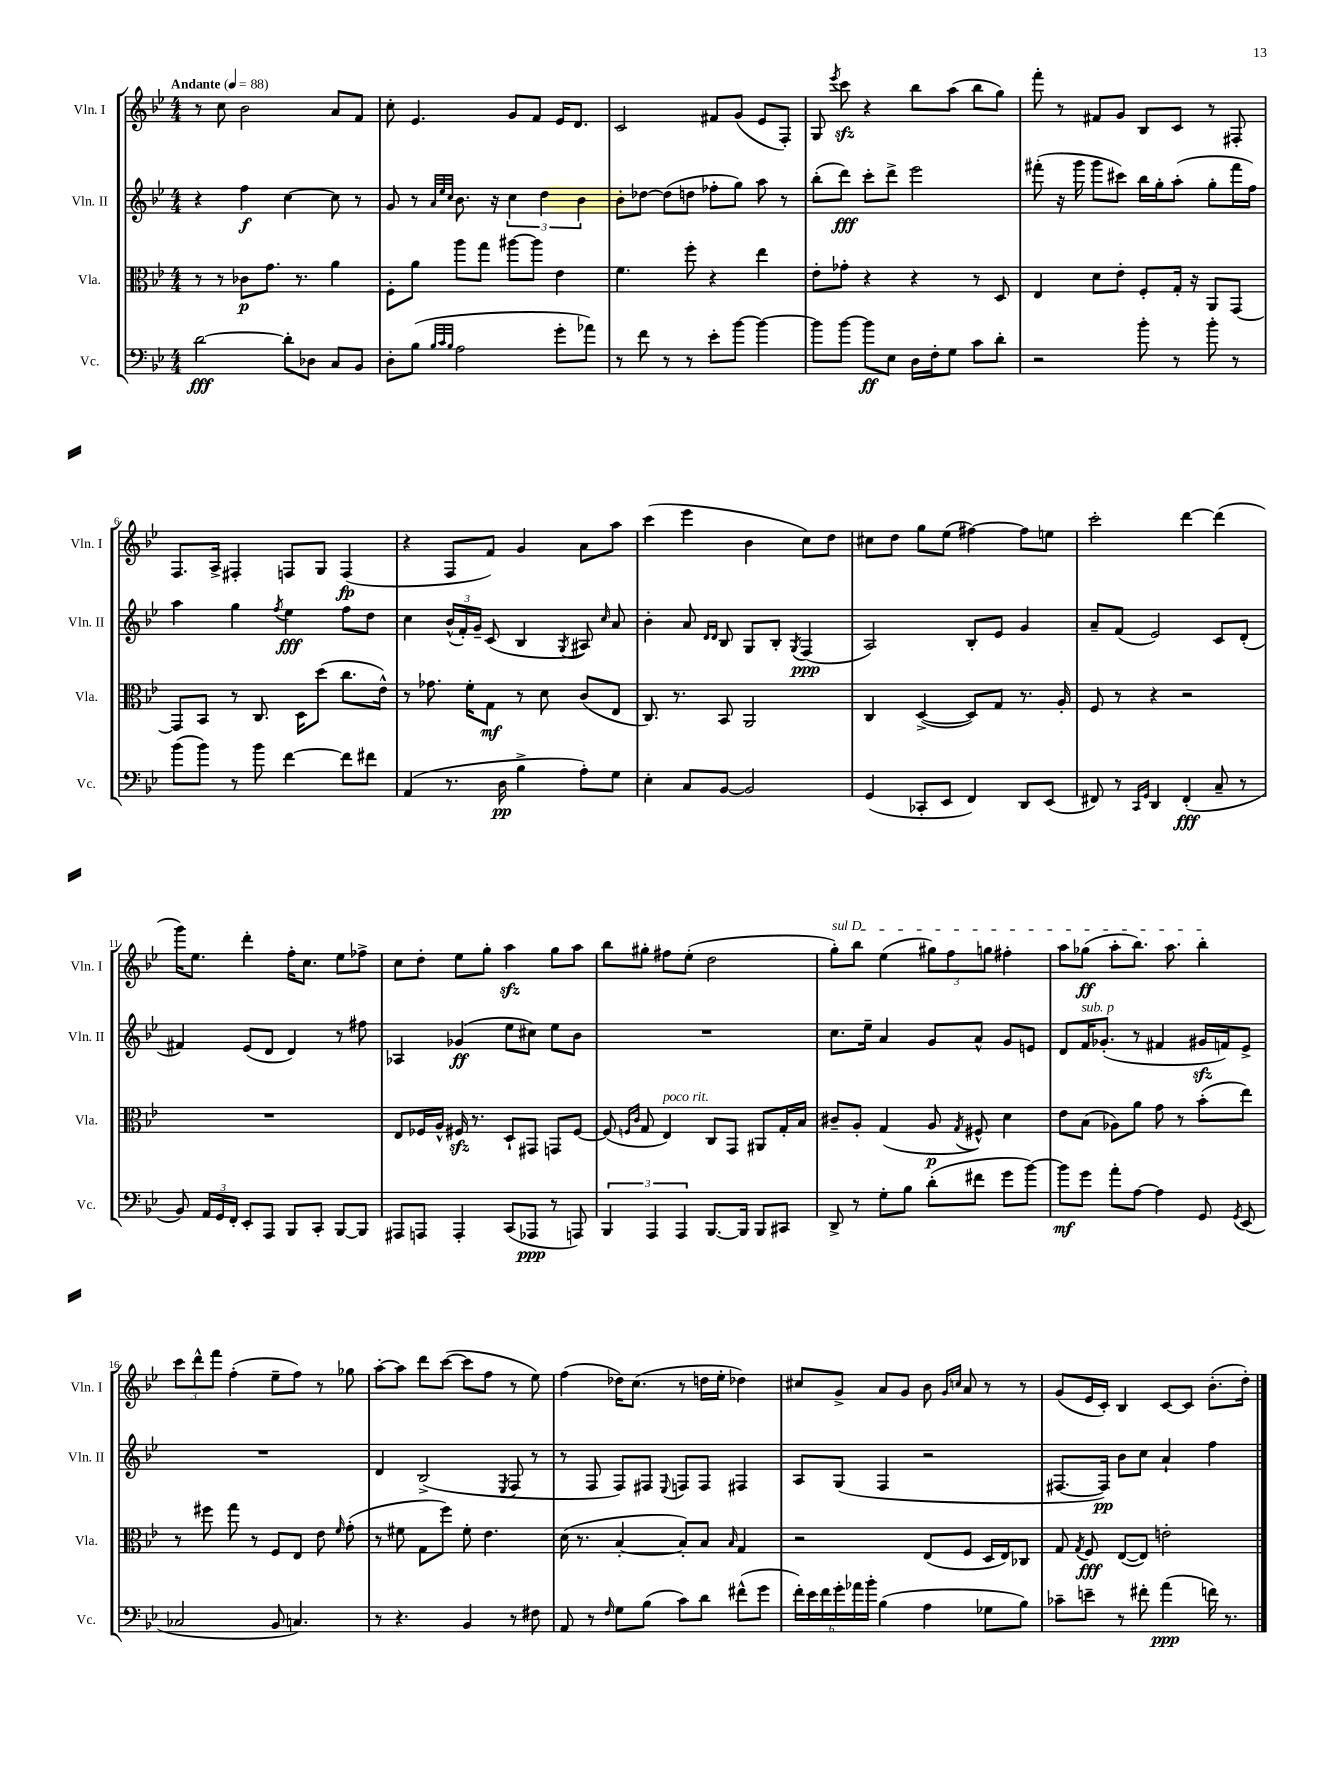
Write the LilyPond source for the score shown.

<<
\new StaffGroup <<
\new Staff = "s0" \with { instrumentName = "Vln. I" shortInstrumentName = "Vln. I" } {
    \clef treble \key bes \major \numericTimeSignature \time 4/4 \tempo "Andante" 4 = 88
    \autoBeamOff r8 c''8 bes'2 a'8[ f'8] |
    c''8-. ees'4. g'8[ f'8] ees'16[ d'8.] |
    c'2 fis'8[ g'8]( ees'8[ f8]-.) |
    g8 \acciaccatura { ees'''8 } c'''8\sfz r4 bes''8[ a''8]( bes''8[ g''8]) |
    f'''8-. r8 fis'8[ g'8] bes8[ c'8] r8 fis8-. |
    f8.[ a16]-> fis4-. f8[ g8] f4\fp( |
    r4 f8[ f'8]) g'4 a'8[ a''8] |
    c'''4( ees'''4 bes'4 c''8[) d''8] |
    cis''8[ d''8] g''8[ ees''8]( fis''4~) fis''8[ e''8] |
    c'''2-. d'''4~ d'''4( |
    g'''16[) ees''8.] d'''4-. f''16[-. c''8.] ees''8[ fes''8]-> |
    c''8[ d''8]-. ees''8[ g''8]-. a''4\sfz g''8[ a''8] |
    bes''8[ gis''8]-. fis''8[ ees''8]-.( d''2 |
    \once \override TextSpanner.bound-details.left.text = \markup { \italic "sul D" } g''8[-.\startTextSpan) bes''8] ees''4( \tuplet 3/2 { gis''8[) f''8 g''8] } fis''4-. |
    a''8[ ges''8]\ff( a''8[-. bes''8.]) a''8. bes''4-.\stopTextSpan |
    \tuplet 3/2 { c'''8[ d'''8-^ f'''8] } f''4-.( ees''8[-- f''8]) r8 ges''8 |
    a''8[~-. a''8] d'''8[ c'''8]~( c'''8[ f''8] r8 ees''8) |
    f''4( des''16[) c''8.]( r8 d''16[ ees''16]-. des''4) |
    cis''8[ g'8]-> a'8[ g'8] bes'8 \grace { g'16[ c''16] } a'8 r8 r8 |
    g'8[( ees'16 c'16]-.) bes4 c'8[~ c'8] bes'8.[-.( d''16]-.) \bar "|." |
}
\new Staff = "s1" \with { instrumentName = "Vln. II" shortInstrumentName = "Vln. II" } {
    \clef treble \key bes \major \numericTimeSignature \time 4/4
    \autoBeamOff r4 f''4\f c''4~ c''8 r8 |
    g'8 r8 \grace { a'32[ ees''32 c''32] } bes'8. r16 \tuplet 3/2 { c''4 d''4 bes'4 } |
    bes'8[-. des''8]~ des''8[( d''8] fes''8[-. g''8]) a''8 r8 |
    bes''8[-.( d'''8]\fff) c'''8[-. d'''8]-> ees'''2 |
    fis'''8-.( r16 g'''16 g'''8[ cis'''8]) bes''16[ g''16-. a''8]-.( g''8[-. fis'''16 f''16]) |
    a''4 g''4 \acciaccatura { f''8 } ees''4\fff f''8[ d''8] |
    c''4 \tuplet 3/2 { bes'16[-^( f'16-.) g'16]-- } c'8( bes4 \acciaccatura { g8 } ais8) \grace { c''16 } a'8 |
    bes'4-. a'8 \grace { d'16[ d'16] } bes8 g8[ bes8]-. \acciaccatura { g8 } f4\ppp( |
    a2) bes8[-. ees'8] g'4 |
    a'8[-- f'8]( ees'2) c'8[ d'8]-.( |
    fis'4) ees'8[( d'8] d'4) r8 fis''8 |
    aes4 ges'4\ff( ees''8[ cis''8]) ees''8[ bes'8] |
    R1 |
    c''8.[ ees''16]-- a'4 g'8[ a'8]-^ g'8[ e'8] |
    d'8[ f'16^\markup { \italic "sub. p" } ges'8.]-.( r8 fis'4 gis'16[\sfz f'16) ees'8]-> |
    R1 |
    d'4 bes2->( \acciaccatura { ees8 } f8 r8 |
    r8 f8 f8[) fis8] \appoggiatura { ees8 } f8[ f8] fis4 |
    a8[ g8]( f4 r2 |
    fis8.[~ fis16]\pp) bes'8[ c''8] a'4-! f''4 \bar "|." |
}
\new Staff = "s2" \with { instrumentName = "Vla." shortInstrumentName = "Vla." } {
    \clef alto \key bes \major \numericTimeSignature \time 4/4
    \autoBeamOff r8 r8 ces'8[\p g'8.] r8. a'4 |
    f8[-. a'8] a''8[ g''8] ais''8[~ ais''8] ees'4 |
    f'4. f''8-. r4 ees''4 |
    ees'8[-. ges'8]-. r4 r4 r8 d8 |
    ees4 d'8[ ees'8]-. f8[-. g16]-. r16 a,8[ g,8]~ |
    g,8[ bes,8] r8 c8. d16[ d''8]( c''8.[ ees'16]-^) |
    r8 ges'8. f'16[-. g8]\mf r8 d'8 c'8[( ees8] |
    c8.) r8. bes,8 a,2 |
    c4 d4~->( d8[) g8] r8. a16-. |
    f8 r8 r4 r2 |
    R1 |
    ees8[ fes16 a16]-^ fis16\sfz r8. d8[-! gis,8] g,8[ fis8]~ |
    fis8( \grace { f16[ c'16] } g8 ees4^\markup { \italic "poco rit." }) c8[ g,8] ais,8[ g16-. bes16] |
    cis'8[-- a8]-. g4( a8\p \acciaccatura { g8 } fis8-^) d'4 |
    ees'8[ bes8]( aes8[) a'8] g'8 r8 bes'8[-.( ees''8]) |
    r8 fis''8 g''8 r8 f8[ ees8] ees'8 \grace { f'16 } g'8-.( |
    r8 fis'8 g8[ f''8]) fis'8-. ees'4. |
    d'16( r8. bes4~-. bes8[-.) bes8] \grace { bes16 } g4 |
    r2 ees8[( f8] d16[ ees16) ces8] |
    g8 \acciaccatura { g8 } f8\fff ees8[~( ees8]) e'2-. \bar "|." |
}
\new Staff = "s3" \with { instrumentName = "Vc." shortInstrumentName = "Vc." } {
    \clef bass \key bes \major \numericTimeSignature \time 4/4
    \autoBeamOff d'2~\fff d'8[-. des8] c8[ bes,8] |
    d8[-. bes8]( \grace { bes32[ c'32 bes32] } a2 g'8[-. aes'8]) |
    r8 f'8 r8 r8 ees'8[-. bes'8]~ bes'4~ |
    bes'8[ bes'8]~ bes'8[\ff ees8] d16[ f16-. g8] c'8[ d'8]-. |
    r2 bes'8-. r8 bes'8-. r8 |
    bes'8[( bes'8]) r8 bes'8 f'4~ f'8[ fis'8] |
    a,4( r8. d16\pp bes4-> a8[-.) g8] |
    ees4-. c8[ bes,8]~ bes,2 |
    g,4( ces,8[-. ees,8] f,4) d,8[ ees,8]( |
    fis,8) r8 \grace { c,16[ g,16] } d,4 fis,4-.\fff( c8-- r8 |
    bes,8) \tuplet 3/2 { a,16[ g,16 f,16]-. } ees,8[-. a,,8] bes,,8[ c,8]-. bes,,8[~ bes,,8] |
    ais,,8[ a,,8] a,,4-. c,8[( aes,,8]\ppp r8 a,,8) |
    \tuplet 3/2 { bes,,4 a,,4 a,,4 } bes,,8.[~ bes,,16] bes,,8[ cis,8] |
    d,8-> r8 g8[-. bes8] d'8[-.( fis'8] g'8[ bes'8]~) |
    bes'8[\mf g'8] a'8[-. a8]~ a4 g,8 \acciaccatura { g,8 } ees,8( |
    ces2 bes,8 c4.) |
    r8 r4. bes,4 r8 fis8 |
    a,8 r8 \grace { f16 } g8[ bes8]( c'8[) d'8] fis'8[-^( g'8] |
    \tuplet 6/4 { f'16[-.) ees'16 f'16 g'16-. aes'16 bes'16]-. } bes4( a4 ges8[ bes8]) |
    ces'8[-- e'8]-- r8 fis'8-. a'4\ppp( f'16) r8. \bar "|." |
}
>>
>>
